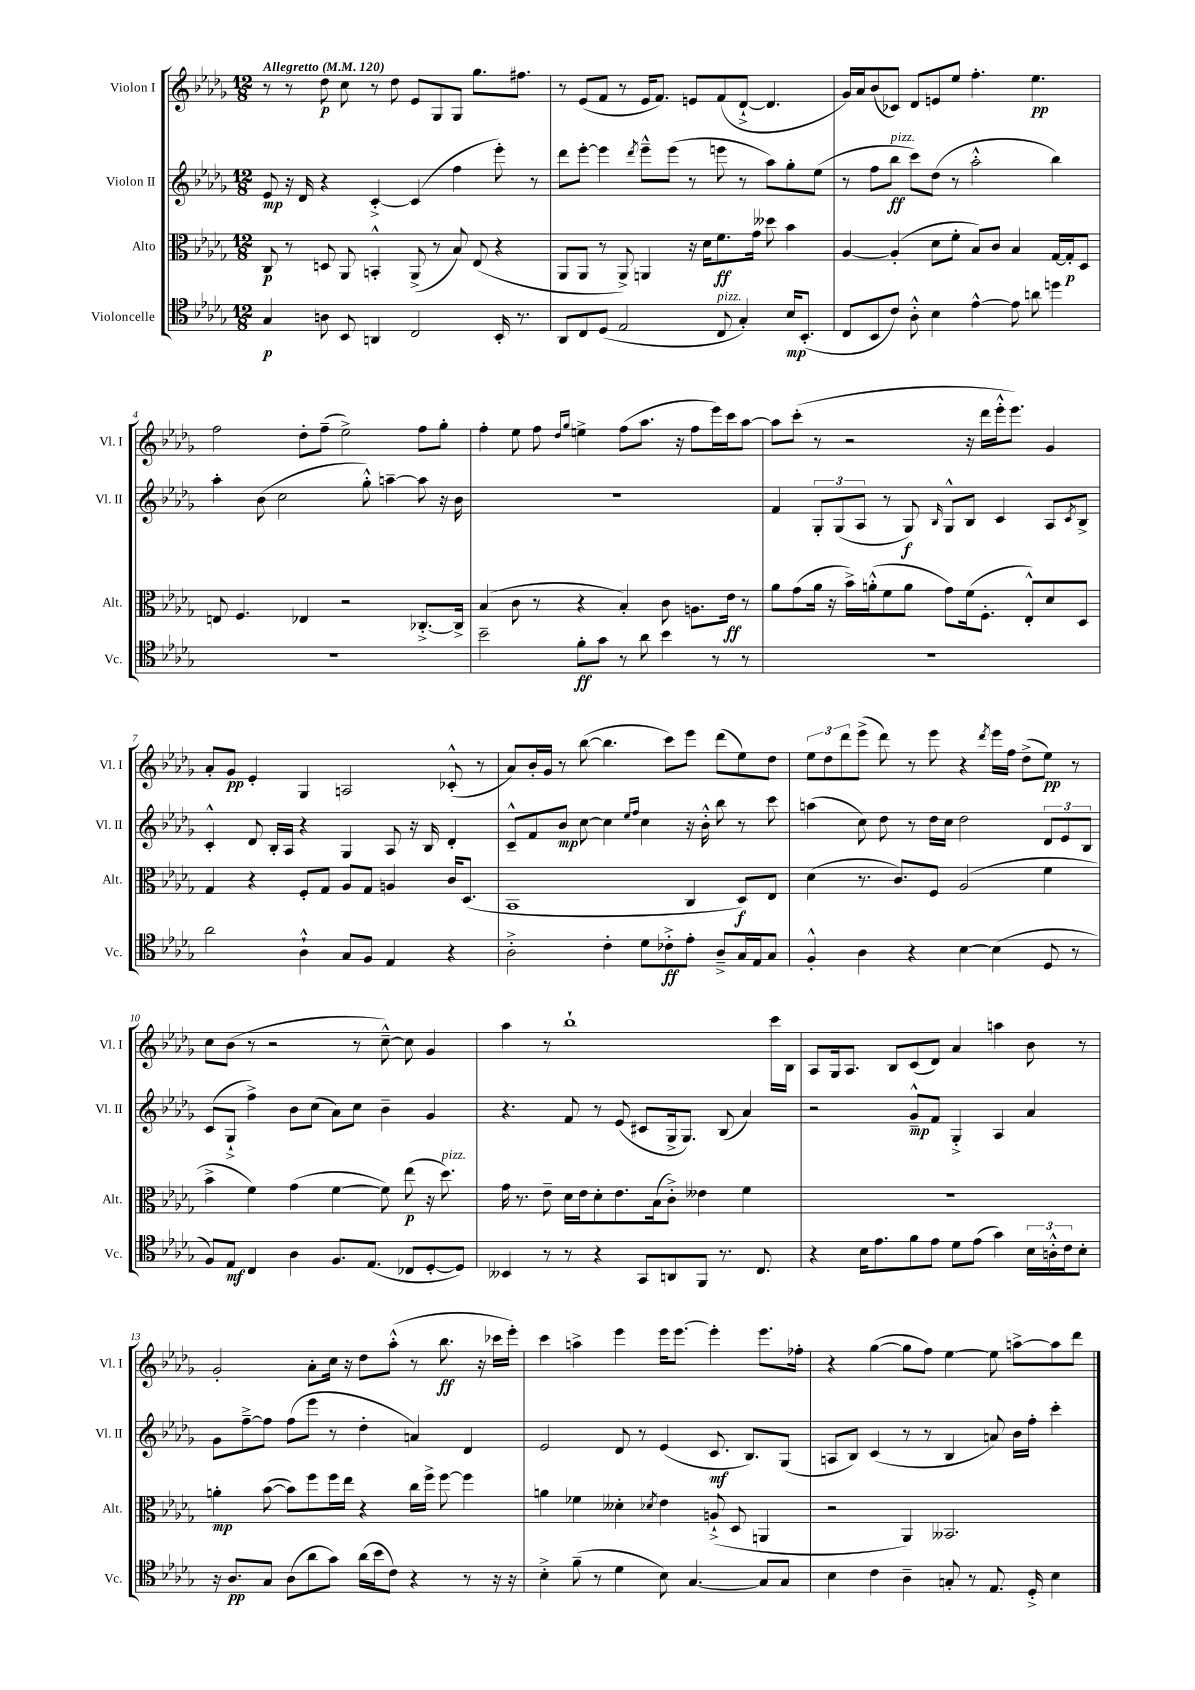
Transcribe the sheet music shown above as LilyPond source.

<<
\new StaffGroup <<
\new Staff = "s0" \with { instrumentName = "Violon I" shortInstrumentName = "Vl. I" } {
    \clef treble \key des \major \numericTimeSignature \time 12/8 \tempo "Allegretto" 4 = 120
    r8 r8 des''8\p c''8 r8 des''8 ees'8 ges8 ges8 ges''8. fis''8. |
    r8 ees'8( f'8 r8 ees'16 f'8.) e'8 f'8( des'8~-!-> des'4. |
    ges'16) aes'16 bes'8( ces'8) des'8 e'8 ees''8 f''4.-. ees''4.\pp |
    f''2 des''8-. f''8--( ees''2->) f''8 ges''8-. |
    f''4-. ees''8 f''8 \grace { des''16 ges''16 } e''4-> f''8( aes''8. r16 f''8 ees'''16) c'''16 aes''8~ |
    aes''8 c'''8-.( r8 r2 r16 des'''16 ees'''16-.-^ ees'''8.) ges'4 |
    aes'8-. ges'8\pp ees'4-. ges4 a2 ces'8-.-^( r8 |
    aes'8) bes'16-. ges'16 r8 bes''8~( bes''4. c'''8) ees'''8 des'''8( ees''8) des''8 |
    \tuplet 3/2 { ees''8 des''8 des'''8 } ees'''8->( des'''8) r8 ees'''8 r4 \acciaccatura { des'''8 } ees'''16 f''16 des''8->( ees''8\pp) r8 |
    c''8 bes'8( r8 r2 r8 c''8~---^) c''8 ges'4 |
    aes''4 r8 bes''1-! c'''16 bes16 |
    aes8 ges16 aes8. bes8 c'8( des'8) aes'4 a''4 bes'8 r8 |
    ges'2-. aes'8-. c''16 r16 des''8 aes''8-.-^( r8 bes''8.\ff r16 ces'''16 ees'''16-.) |
    c'''4 a''4-> ees'''4 ees'''16 ees'''8.~ ees'''4-. ees'''8. fes''16-. |
    r4 ges''4~( ges''8 f''8) ees''4~ ees''8 a''8~-> a''8 des'''8 \bar "|." |
}
\new Staff = "s1" \with { instrumentName = "Violon II" shortInstrumentName = "Vl. II" } {
    \clef treble \key des \major \numericTimeSignature \time 12/8
    ees'8\mp r16 des'16 r4 c'4~-.-> c'4( f''4 ees'''8-.) r8 |
    des'''8 ees'''8~-. ees'''4 \acciaccatura { des'''8 } ees'''8---^ ees'''8( r8 e'''8 r8 aes''8) ges''8-. ees''8( |
    r8 f''8 bes''8\ff^\markup { \italic "pizz." } c'''8) des''8( r8 aes''2-.-^ bes''4) |
    aes''4-. bes'8( c''2 ges''8-.-^) a''4~-- a''8 r16 bes'16 |
    R1. |
    f'4 \tuplet 3/2 { ges8-. ges8( aes8 } r8 ges8\f) \grace { bes16 } ges8-^ bes8 c'4 aes8 \acciaccatura { c'8 } bes8-> |
    c'4-.-^ des'8 bes16-. aes16 r4 ges4 aes8 r16 bes16 des'4-. |
    c'8---^ f'8 bes'8\mp c''8~ c''4 \grace { ees''16 f''16 } c''4 r16 bes'16-.-^ bes''8 r8 c'''8 |
    a''4( c''8) des''8 r8 des''16 c''16 des''2 \tuplet 3/2 { des'8 ees'8 bes8 } |
    c'8( ges8-!-> f''4->) bes'8 c''8( aes'8) c''8 bes'4-- ges'4 |
    r4. f'8 r8 ees'8( cis'8 ges16-> ges8.) bes8( aes'4) |
    r2 ges'8---^\mp f'8 ges4-.-> aes4 aes'4 |
    ges'8 f''8~---> f''8 f''8( ees'''8 r8 des''4-. a'4) des'4 |
    ees'2 des'8 r8 ees'4( c'8.\mf bes8.) ges8( |
    a8 bes8) c'4( r8 r8 bes4 a'8) bes'16 f''16-. c'''4-. \bar "|." |
}
\new Staff = "s2" \with { instrumentName = "Alto" shortInstrumentName = "Alt." } {
    \clef alto \key des \major \numericTimeSignature \time 12/8
    c8\p r8 d8 aes,8 b,4-.-^ aes,8->( r8 bes8) ees8( r4 |
    aes,8 aes,8 r8 aes,8->) a,4 r16 des'16 f'8.\ff ges'16 deses''8 bes'4 |
    aes4~ aes4-.( des'8 f'8-. bes8) c'8 bes4 ges16~ ges16-.\p des8 |
    e8 f4. ees4 r2 ces8.~-.-> ces16-> |
    bes4( c'8 r8 r4 bes4-.) c'8 a8. ees'16\ff r8 |
    aes'8 ges'8( aes'16 r16 bes'16->) a'16-.-^( f'8 a'8 ges'8) f'16( f8.-. ees8-.-^) des'8 des8 |
    ges4 r4 f8-. ges8 aes8 ges8 a4 c'16 des8.( |
    bes,1 c4 des8\f) ees8 |
    des'4( r8. c'8.) f8 aes2( f'4 |
    bes'4-> f'4) ges'4( f'4~ f'8) ees''8\p( r16 des''8.^\markup { \italic "pizz." }) |
    ges'16 r8. ees'8-- des'16 ees'16 des'8-. ees'8. bes16( c'8-.->) eeses'4 f'4 |
    R1. |
    a'4-.\mp bes'8~( bes'8) f''8 f''16 ees''16 r4 c''16 f''16-> f''8~ f''4 |
    a'4 fes'4 deses'4-. \acciaccatura { des'8 } ees'4 a8-!->( des8 a,4 |
    r2 aes,4) beses,2. \bar "|." |
}
\new Staff = "s3" \with { instrumentName = "Violoncelle" shortInstrumentName = "Vc." } {
    \clef tenor \key des \major \numericTimeSignature \time 12/8
    ges4\p a8 bes,8 a,4 c2 bes,16-. r8. |
    aes,8 c8 des8( ees2 c8^\markup { \italic "pizz." } ges4-.) bes16\mp bes,8.-.( |
    c8 bes,8 c'8) aes8-.-^ bes4 ees'4~-^ ees'8 a'8 d''4 |
    R1. |
    bes'2-- f'8-.\ff ges'8 r8 aes'8 bes'4 r8 r8 |
    R1. |
    aes'2 aes4-!-^ ges8 f8 ees4 r4 |
    aes2-.-> c'4-. des'8 ces'8-.->\ff ees'8-. aes8---> ges16 ees16 ges8 |
    f4-.-^ aes4 r4 bes4~ bes4( des8 r8 |
    f8) ees8\mf c4 aes4 f8. ees8.( ces8 des8~-. des8) |
    beses,4 r8 r8 r4 ges,8 a,8 f,8 r8. c8. |
    r4 bes16 ees'8. f'8 ees'8 des'8 ees'8( ges'4) \tuplet 3/2 { bes16 a16-.-^ c'16 } bes8-. |
    r16 aes8.\pp ges8 aes8( aes'8 ges'8) aes'16( bes'16 c'8) r4 r8 r16 r16 |
    bes4-.-> f'8--( r8 des'4 bes8) ges4.~ ges8 ges8 |
    bes4 c'4 aes4-- g8-. r8 ees8. des16-.-> bes4 \bar "|." |
}
>>
>>
